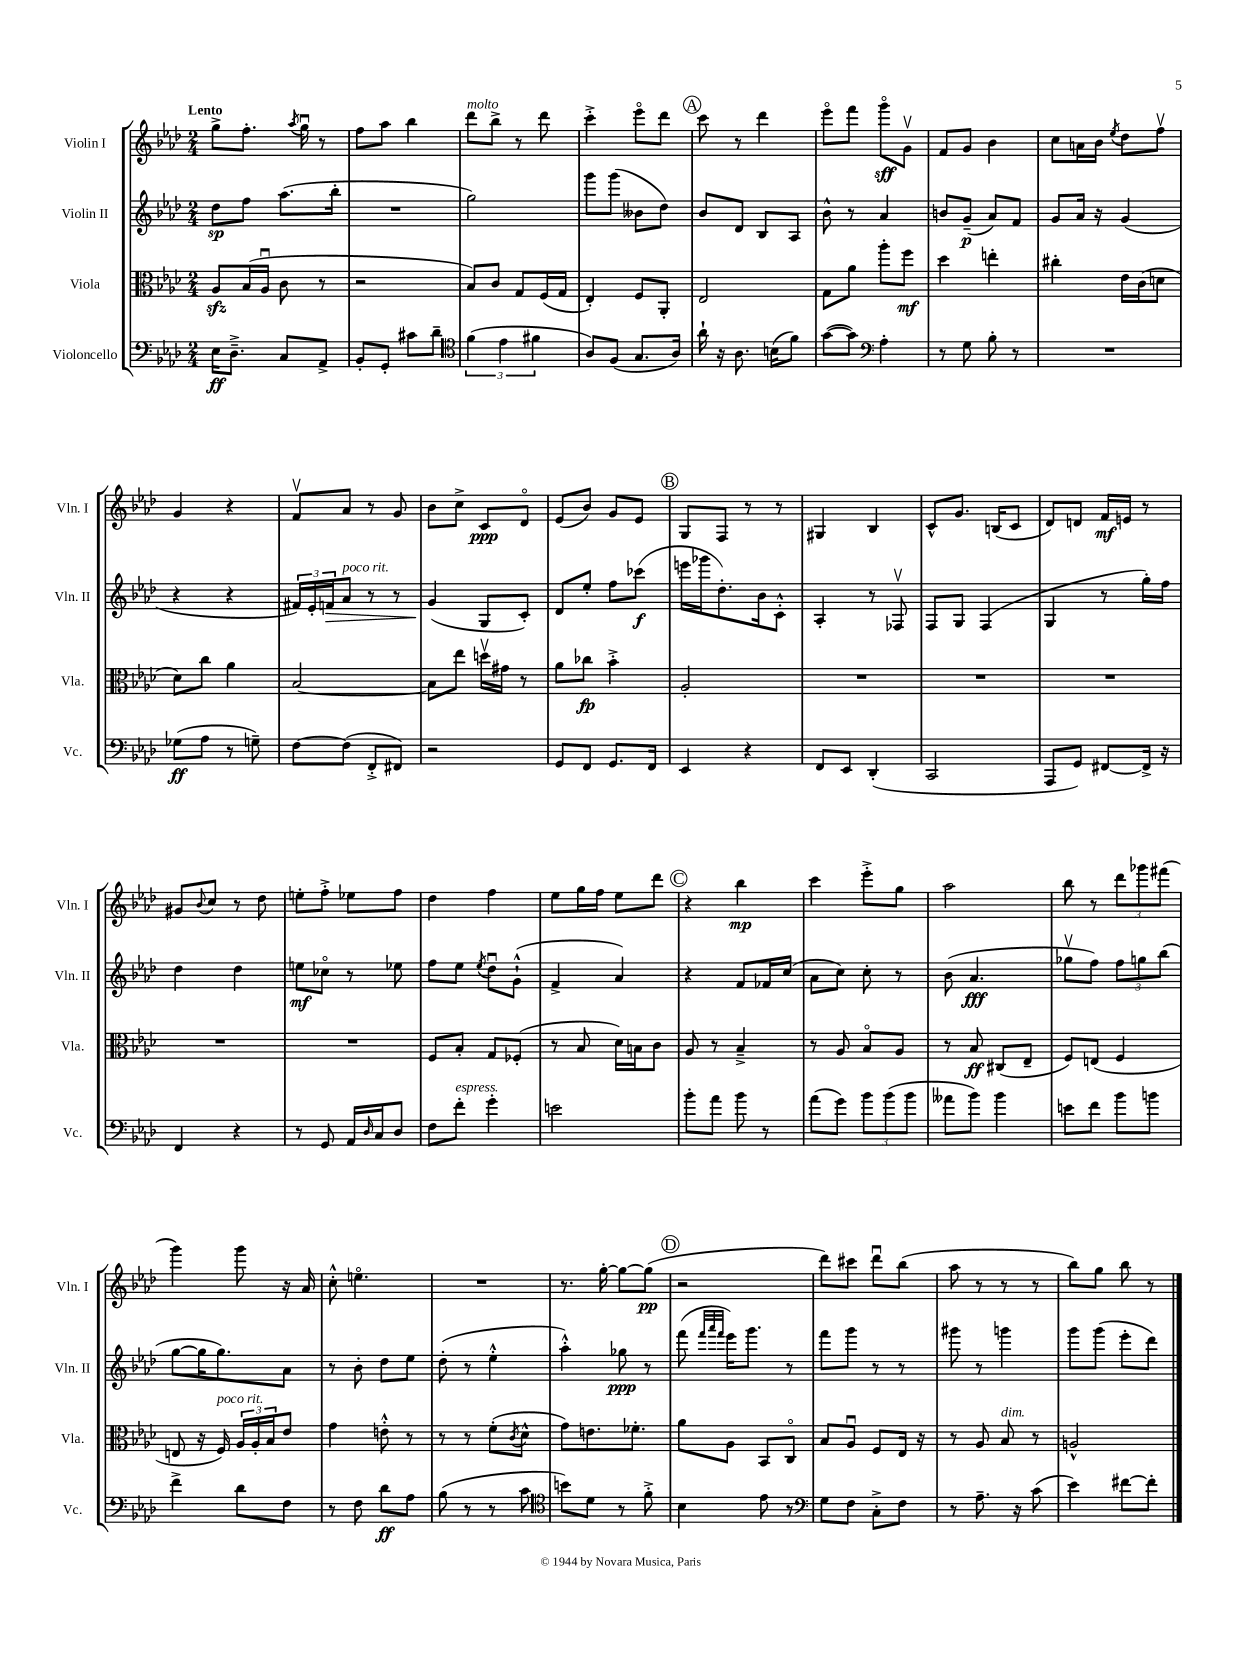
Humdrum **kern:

**kern	**kern	**kern	**kern
*staff4	*staff3	*staff2	*staff1
*clefF4	*clefC3	*clefG2	*clefG2
*k[b-e-a-d-]	*k[b-e-a-d-]	*k[b-e-a-d-]	*k[b-e-a-d-]
*M2/4	*M2/4	*M2/4	*M2/4
16E-	8A-	8dd-	8gg^
8.D-~^	.	.	.
.	(16B-	8ff	8.ff'
.	16A-u	.	.
8C	8c	(8.aa-	.
.	.	.	8qaa-
.	.	.	16ggu
8AA-^	8r	.	8r
.	.	16bb-'	.
=	=	=	=
8BB-'	2r	2r	8ff
8GG'	.	.	8aa-
8c#	.	.	4bb-
8d-~	.	.	.
=	=	=	=
*clefC4	*	*	*
(6f	8B-)	2gg)	8ddd-
.	8c	.	8bb-^
6e-	.	.	.
.	8G	.	8r
6f#	.	.	.
.	(16F	.	8ddd-
.	16G	.	.
=	=	=	=
8A-)	4E-')	8ggg	4ccc'^
(8F	.	(8ggg	.
8.G	8F	8b--	8eee-o
.	8AA-'	8dd-)	8ddd-
16A-)	.	.	.
=	=	=	=
16a-`	2E-	8b-	8ccc
16r	.	.	.
8.A-	.	8d-	8r
.	.	8B-	4ddd-
(16B	.	.	.
8f)	.	8A-	.
=	=	=	=
([8g	8G	8b-^^	8eee-o
8g])	8a-	8r	8fff
*clefF4	*	*	*
4A-'	8aa-'	4a-	8gggo
.	8ff	.	8gv
=	=	=	=
8r	4dd-	8b	8f
8G	.	(8g~	8g
8B-'	4ee'	8a-)	4b-
8r	.	8f	.
=	=	=	=
2r	4cc#'	8g	8cc
.	.	16a-	16a
.	.	16r	16b-
.	.	.	8qee-
.	16e-	(4g	8dd-
.	(16c	.	.
.	8d	.	8ffv
=	=	=	=
(8G-	8d-)	4r	4g
8A-	8cc	.	.
8r	4a-	4r	4r
8G~)	.	.	.
=	=	=	=
[8F	[2B-	24f#)	8fv
.	.	24e-'	.
.	.	24f	.
(8F]	.	8a-	8a-
8FF'^	.	8r	8r
8FF#)	.	8r	8g
=	=	=	=
2r	8B-]	(4g	8b-
.	8ee-	.	8cc^
.	16ddv	8G	8c
.	16g#	.	.
.	8r	8c')	8d-o
=	=	=	=
8GG	8a-	8d-	(8e-
8FF	8cc-	8ee-'	8b-)
8.GG	4b-'^	8ff	8g
.	.	(8ccc-	8e-
16FF	.	.	.
=	=	=	=
4EE-	2A-'	16eee	8G
.	.	16ggg-	.
.	.	8.dd-')	8F
4r	.	.	8r
.	.	16b-	.
.	.	8c'^^	8r
=	=	=	=
8FF	2r	4A-'	4G#
8EE-	.	.	.
(4DD-'	.	8r	4B-
.	.	8F-v	.
=	=	=	=
2CC	2r	8F	8c^^
.	.	8G	8.g
.	.	(4F	.
.	.	.	(16B
.	.	.	8c
=	=	=	=
8AAA-	2r	4G	8d-)
8GG)	.	.	8d
[8FF#	.	8r	16f
.	.	.	16e
16FF#^]	.	16gg')	8r
16r	.	16ff	.
=	=	=	=
4FF	2r	4dd-	8g#
.	.	.	8qqb-
.	.	.	8cc
4r	.	4dd-	8r
.	.	.	8dd-
=	=	=	=
8r	2r	8ee	8ee'
8GG	.	8cc-o	8ff'^
16AA-	.	8r	8ee-
16qqD-	.	.	.
16C	.	.	.
8D-	.	8ee-	8ff
=	=	=	=
8F	8F	8ff	4dd-
8f'	8B-'	8ee-	.
.	.	8qee-	.
4g'	8G	8dd-u	4ff
.	(8F-'	(8g`^^	.
=	=	=	=
2e	8r	4f^	8ee-
.	8B-	.	16gg
.	.	.	16ff
.	16d-)	4a-)	8ee-
.	16B	.	.
.	8c	.	8ddd-
=	=	=	=
8b-'	8A-	4r	4r
8a-	8r	.	.
8b-	4B-~^	8f	4bb-
8r	.	16f-	.
.	.	(16cc	.
=	=	=	=
(8a-	8r	8a-	4ccc
8g)	8A-	8cc)	.
12b-	8B-o	8cc'	8eee-'^
(12b-	.	.	.
.	8A-	8r	8gg
12b-	.	.	.
=	=	=	=
8a--	8r	(8b-	2aa-
8b-)	8B-	4.a-	.
4b-	(8C#	.	.
.	8E-~	.	.
=	=	=	=
8e	8F)	8gg-v	8bb-
8f	(8E	8ff)	8r
8b-	4F	12ff	12ddd-
.	.	12gg	12ggg-
8b	.	.	.
.	.	(12bb-	(12fff#
=	=	=	=
4f^	8E	[8gg	4ggg)
.	16r	16gg]	.
.	16F)	8.gg)	.
8d-	24A-	.	8ggg
.	24A-'	.	.
.	24B-	.	.
8F	8e-	8a-	16r
.	.	.	16a-
=	=	=	=
8r	4g	8r	8cc'^^
8F	.	8b-'	4.eeo
8d-	8e'^^	8dd-	.
8A-	8r	8ee-	.
=	=	=	=
(8B-	8r	(8dd-'	2r
8r	8r	8r	.
8r	(8f'	4ee-'^^	.
.	8qc	.	.
8c	8d-^^	.	.
=	=	=	=
*clefC4	*	*	*
8b)	8g)	4aa-'^^)	8.r
8d-	8.e	.	.
.	.	.	[16gg'
8r	.	8gg-	8gg_
.	8.f-'	.	.
8f'^	.	8r	(8gg]
=	=	=	=
4B-	8a-	(8fff	2r
.	.	32qqfff	.
.	.	32qqaaa-	.
.	.	32qqfff	.
.	8A-	16eee-)	.
.	.	8.ggg	.
8e-	8BB-	.	.
8r	8Co	8r	.
=	=	=	=
*clefF4	*	*	*
8G	8B-	8fff	8ddd-)
8F	8A-u	8ggg	8ccc#
8C'^	8F	8r	8ddd-u
8F	16E-	8r	(8bb-
.	16r	.	.
=	=	=	=
8r	8r	8ggg#	8aa-
8.A-~	8A-	8r	8r
.	8B-	4ggg	8r
16r	.	.	.
(8c	8r	.	8r
=	=	=	=
4e-)	2A^^	8ggg	8bb-)
.	.	(8ggg	8gg
[8f#	.	8eee-'	8bb-
8f#']	.	8ddd-)	8r
==	==	==	==
*-	*-	*-	*-
